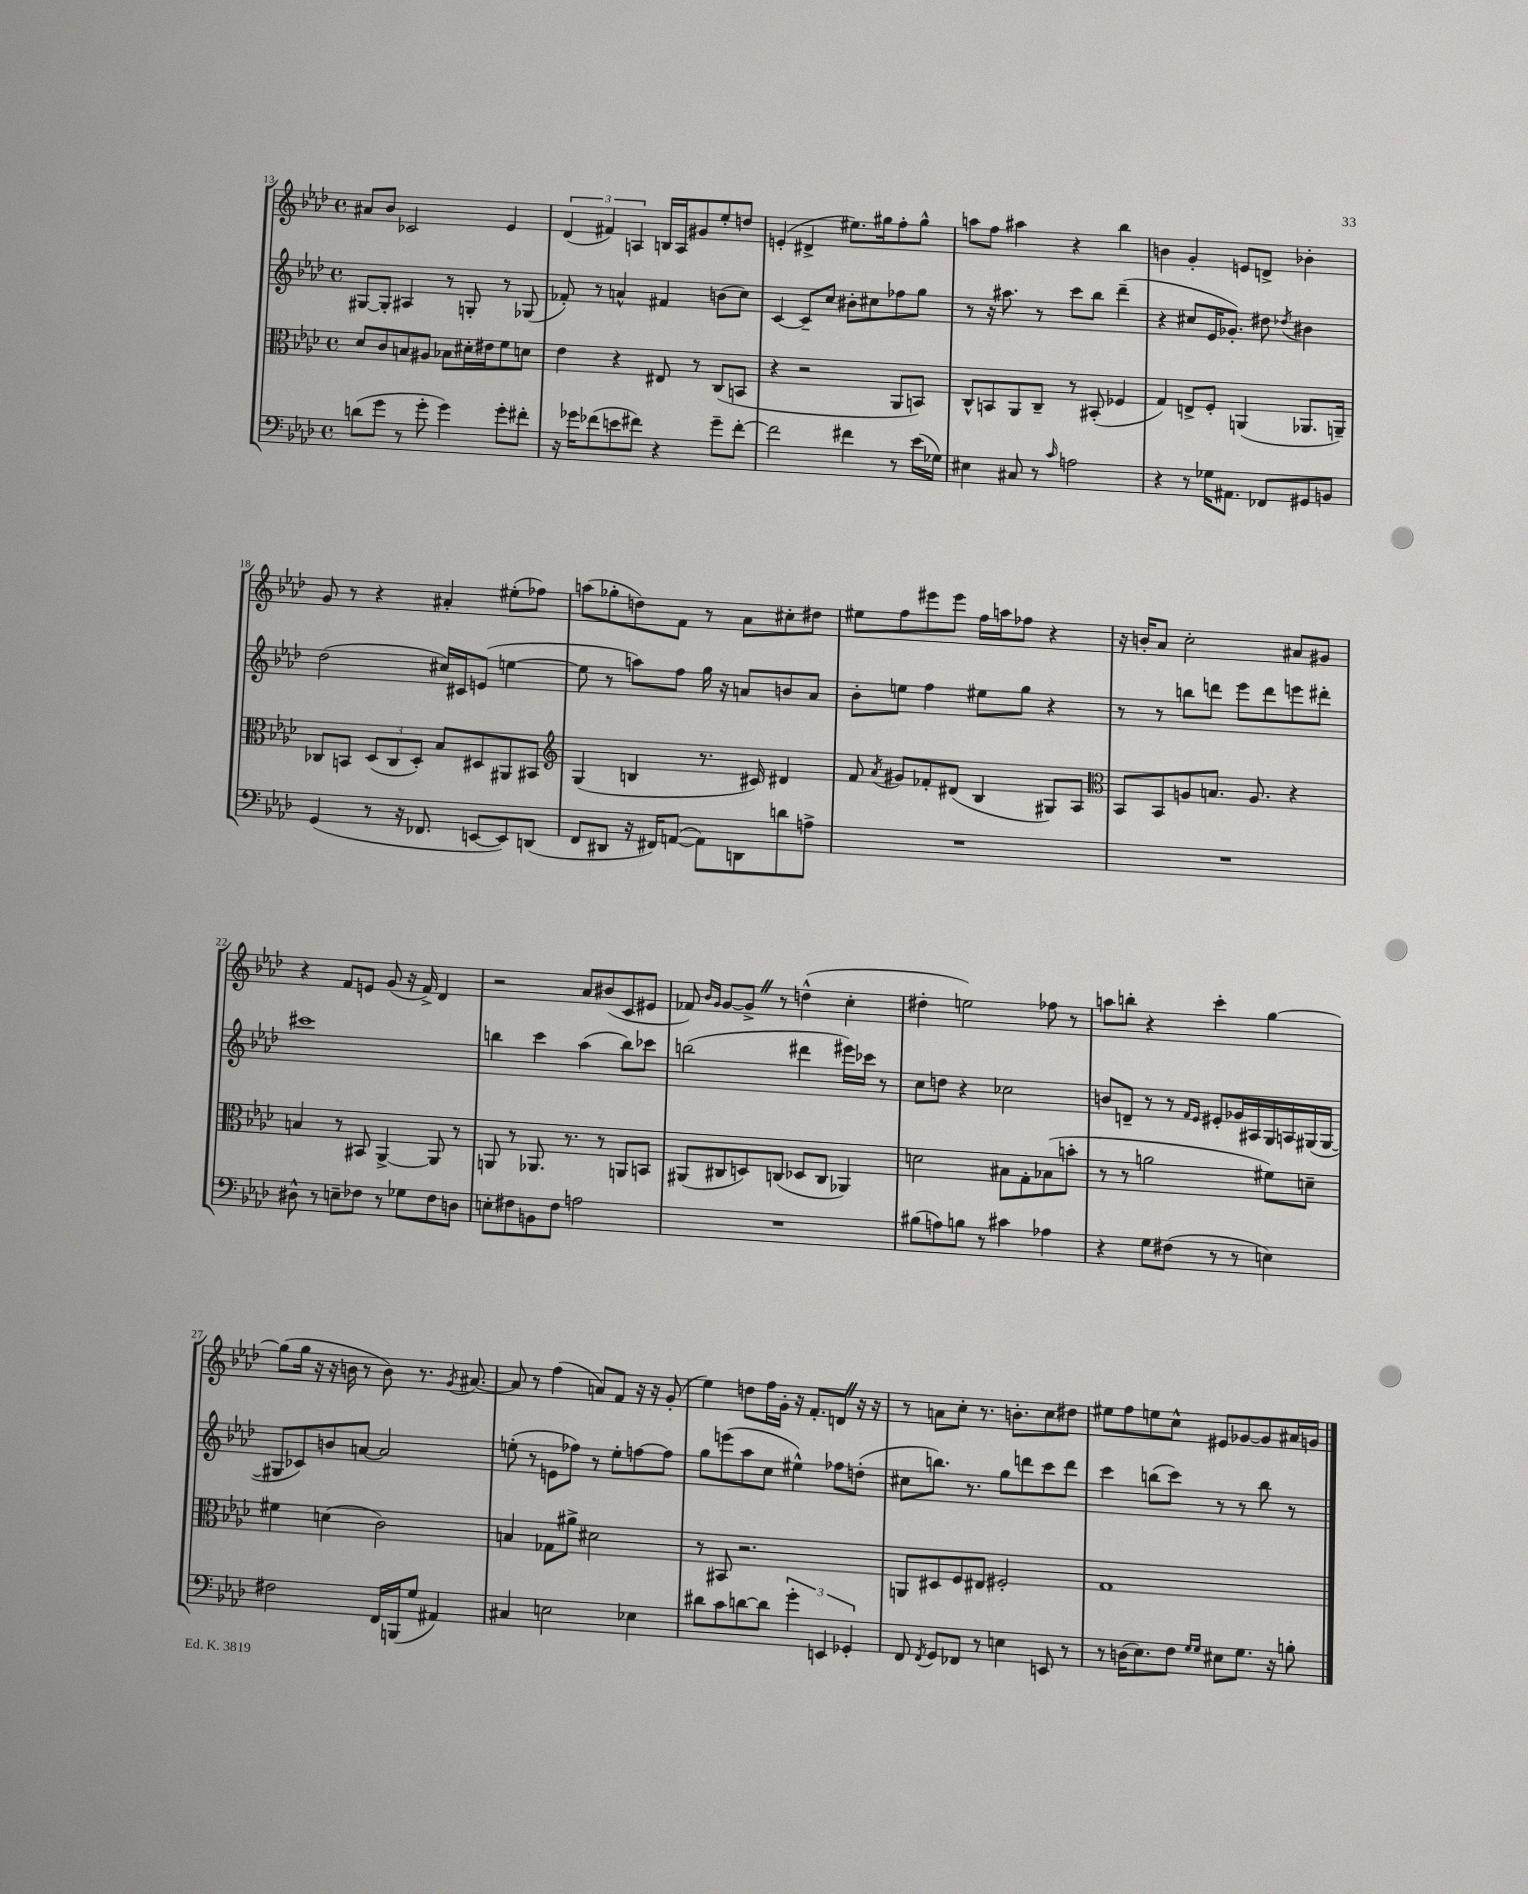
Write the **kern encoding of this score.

**kern	**kern	**kern	**kern
*staff4	*staff3	*staff2	*staff1
*clefF4	*clefC3	*clefG2	*clefG2
*k[b-e-a-d-]	*k[b-e-a-d-]	*k[b-e-a-d-]	*k[b-e-a-d-]
*M4/4	*M4/4	*M4/4	*M4/4
*met(c)	*met(c)	*met(c)	*met(c)
(8d	8d-	[8G#	8a#
8g	8c	8G#']	8b-
8r	8B	4A#	2c-
8g'	8A#	.	.
4g)	8B-	8r	.
.	16d#'	8G'	.
.	16e#	.	.
8g'	8f	8r	4e-
8f#'	8d	(8G-	.
=	=	=	=
16r	4e-	8f-')	(6d-
16g-	.	.	.
(8f-	.	8r	.
.	.	.	6f#)
8e	4r	4a^^	.
.	.	.	6A
8f#)	.	.	.
4r	8E#	4f#	16B
.	.	.	16A
.	8r	.	8g#
8g-~	(8C	(8b	8ee-'
[8f#'	8BB	8cc)	8dd
=	=	=	=
2f#]	4r	[4c	(4e'
.	2r	8c~]	4d#^
.	.	8cc	.
4f#	.	8b#'	8.ee#)
.	.	8cc#	.
.	.	.	16gg#
8r	8AA-	8ff-	8ff'
(16e-	8BB)	8gg	8gg#^^
16G-)	.	.	.
=	=	=	=
4E#	8C^^	8r	8aa
.	8BB	16r	8ff
.	.	8.aa#	.
8C#	8AA-	.	4aa#
8r	8C~	8r	.
16qqc	.	.	.
2A	8r	8ccc	4r
.	(8BB#'	8bb-	.
.	4F-	(4ddd-~	4bb-
=	=	=	=
4r	4G)	4r	4b
8r	8E^	8cc#	4g'
16G-	8F'	16e-	.
8.AA#	.	8.g-')	.
.	(4AA	.	8e
8FF-	.	8dd#	8d^
.	.	8qdd-	.
8GG#	8.AA-	4b#	4b-'
8BB	.	.	.
.	16AA~)	.	.
=	=	=	=
(4GG	8C-	(2dd-	8g
.	8BB	.	8r
8r	(12D-	.	4r
.	12C-	.	.
16r	.	.	.
.	12D-')	.	.
8.FF-	.	.	.
.	8B-	16cc#)	4a#'
.	.	16c#	.
[8EE	8D#	(8e	.
8EE])	8AA#	[4ee	(8ee#'
(8DD	8BB#	.	8ff-)
=	=	=	=
*	*clefG2	*	*
8FF	(4G	8ee]	(8aa
8DD#	.	8r	8gg-'
16r	4B	8aa)	8dd)
16FF#)	.	.	.
([8AA	.	8ff	8f
8AA])	8.r	16gg	8r
.	.	16r	.
8DD	.	8a	8a-
.	16c#)	.	.
8d	4d#	8b	8cc#'
8A^	.	8a	8dd#
=	=	=	=
1r	8f	8b-'	8ee#
.	8qa-	.	.
.	8g#	8ee	8ff
.	8f-'	4ff	8eee#
.	(8d#	.	8eee#
.	4B-	8ee#	16ff
.	.	.	16aa
.	.	8gg	8ff-
.	8G#)	4r	4r
.	8A-	.	.
=	=	=	=
*	*clefC3	*	*
1r	8BB-	8r	16r
.	.	.	16b'
.	8BB-	8r	8a-
.	8A	8bb	2cc'
.	8.B	8ddd	.
.	.	8eee-	.
.	8.A	.	.
.	.	8ddd	.
.	4r	8eee	8a#
.	.	8ddd#'	8g#
=	=	=	=
8D#^^	4B	1ccc#	4r
8r	.	.	.
8E~	8r	.	8f
8F-	8BB#	.	8e
8r	[4AA-^	.	(8g
8G-	.	.	16r
.	.	.	16f^)
8F-	8AA-]	.	4d-
8D	8r	.	.
=	=	=	=
8E'	8AA	4bb	2r
8F#	8r	.	.
8BB	8.AA-	4ccc	.
8F#	.	.	.
.	8.r	.	.
2A	.	(4aa-	8a-
.	8r	.	(8b#
.	8AA	8bb)	8c
.	8BB	8ccc-	8e#
=	=	=	=
1r	(8AA#	(2bb	8f-)
.	.	.	16qqb-
.	.	.	16qqg
.	8C#	.	[8g
.	8D)	.	8g^]
.	(8C	.	8r
.	8D-	4ddd#	(4dd^^
.	8C	.	.
.	4AA-)	16eee#)	4cc'
.	.	16ccc-	.
.	.	8r	.
=	=	=	=
(8B#	2d	8cc	4dd#'
8A)	.	8dd	.
8B	.	4r	2ee)
8r	.	.	.
4c#	8B#	2cc-	.
.	8G'	.	.
4A-	(8B-	.	8ff-
.	8b'	.	8r
=	=	=	=
4r	8r	8b	8aa
.	8r	8d~	8bb'
8G	2a	8r	4r
(8F#	.	8r	.
.	.	16qqf	.
.	.	16qqe-	.
8r	.	8e#'	4ccc'
8r	.	16g-	.
.	.	16A#	.
4E)	8f#)	16G	[4gg
.	.	16A	.
.	8d~	(16G#	.
.	.	[16G#	.
=	=	=	=
2F#	4f#	8G#]	(8gg]
.	.	8c-)	16gg
.	.	.	16r
.	(4d	8b	16r
.	.	.	16b
.	.	[8a	8r
16FF	2c)	2a]	8b)
(16BBB	.	.	.
8G	.	.	8.r
4AA#)	.	.	.
.	.	.	8qg
.	.	.	[8.a#
=	=	=	=
4C#	4B	(8ee'	8a#]
.	.	8r	8r
2E	8G-	8e	(4ff
.	8a#^	8ff-)	.
.	2d#	8r	8a)
.	.	8ee'	8f
4E-	.	[8ff	16r
.	.	.	16r
.	.	8ff]	(8g'
=	=	=	=
8d#	8r	8gg	4ee-)
8c	8BB#	(8eee	.
[8d	2.r	8aa-	8dd
8d]	.	8cc	16ff
.	.	.	16g'
6g'	.	4ee#^^)	16r
.	.	.	8.f'
6EE	.	.	.
.	.	8ff-	8d
6GG-'	.	.	.
.	.	(8dd'	16r
.	.	.	16r
=	=	=	=
8FF	8AA	8cc#	8r
8qFF	.	.	.
8GG	8D#	8.bb)	8a
8FF-	8F	.	8cc'
.	.	8.r	.
8r	8E#	.	8.r
4E	2F#'	8gg	.
.	.	.	8.b'
.	.	8ddd	.
8EE	.	8ccc	8cc
8r	.	8ddd	8dd#
=	=	=	=
8r	1G	4ccc	8ee#
(16D	.	.	8ff
8.E-)	.	.	.
.	.	(8bb	8ee
8F	.	8ccc)	8cc^^
16qqG	.	.	.
16qqG	.	.	.
8E#	.	8r	8e#
8.G	.	8r	[8g-
.	.	8bb	8g-]
16r	.	.	.
8B'	.	8r	16a#
.	.	.	16g
==	==	==	==
*-	*-	*-	*-
